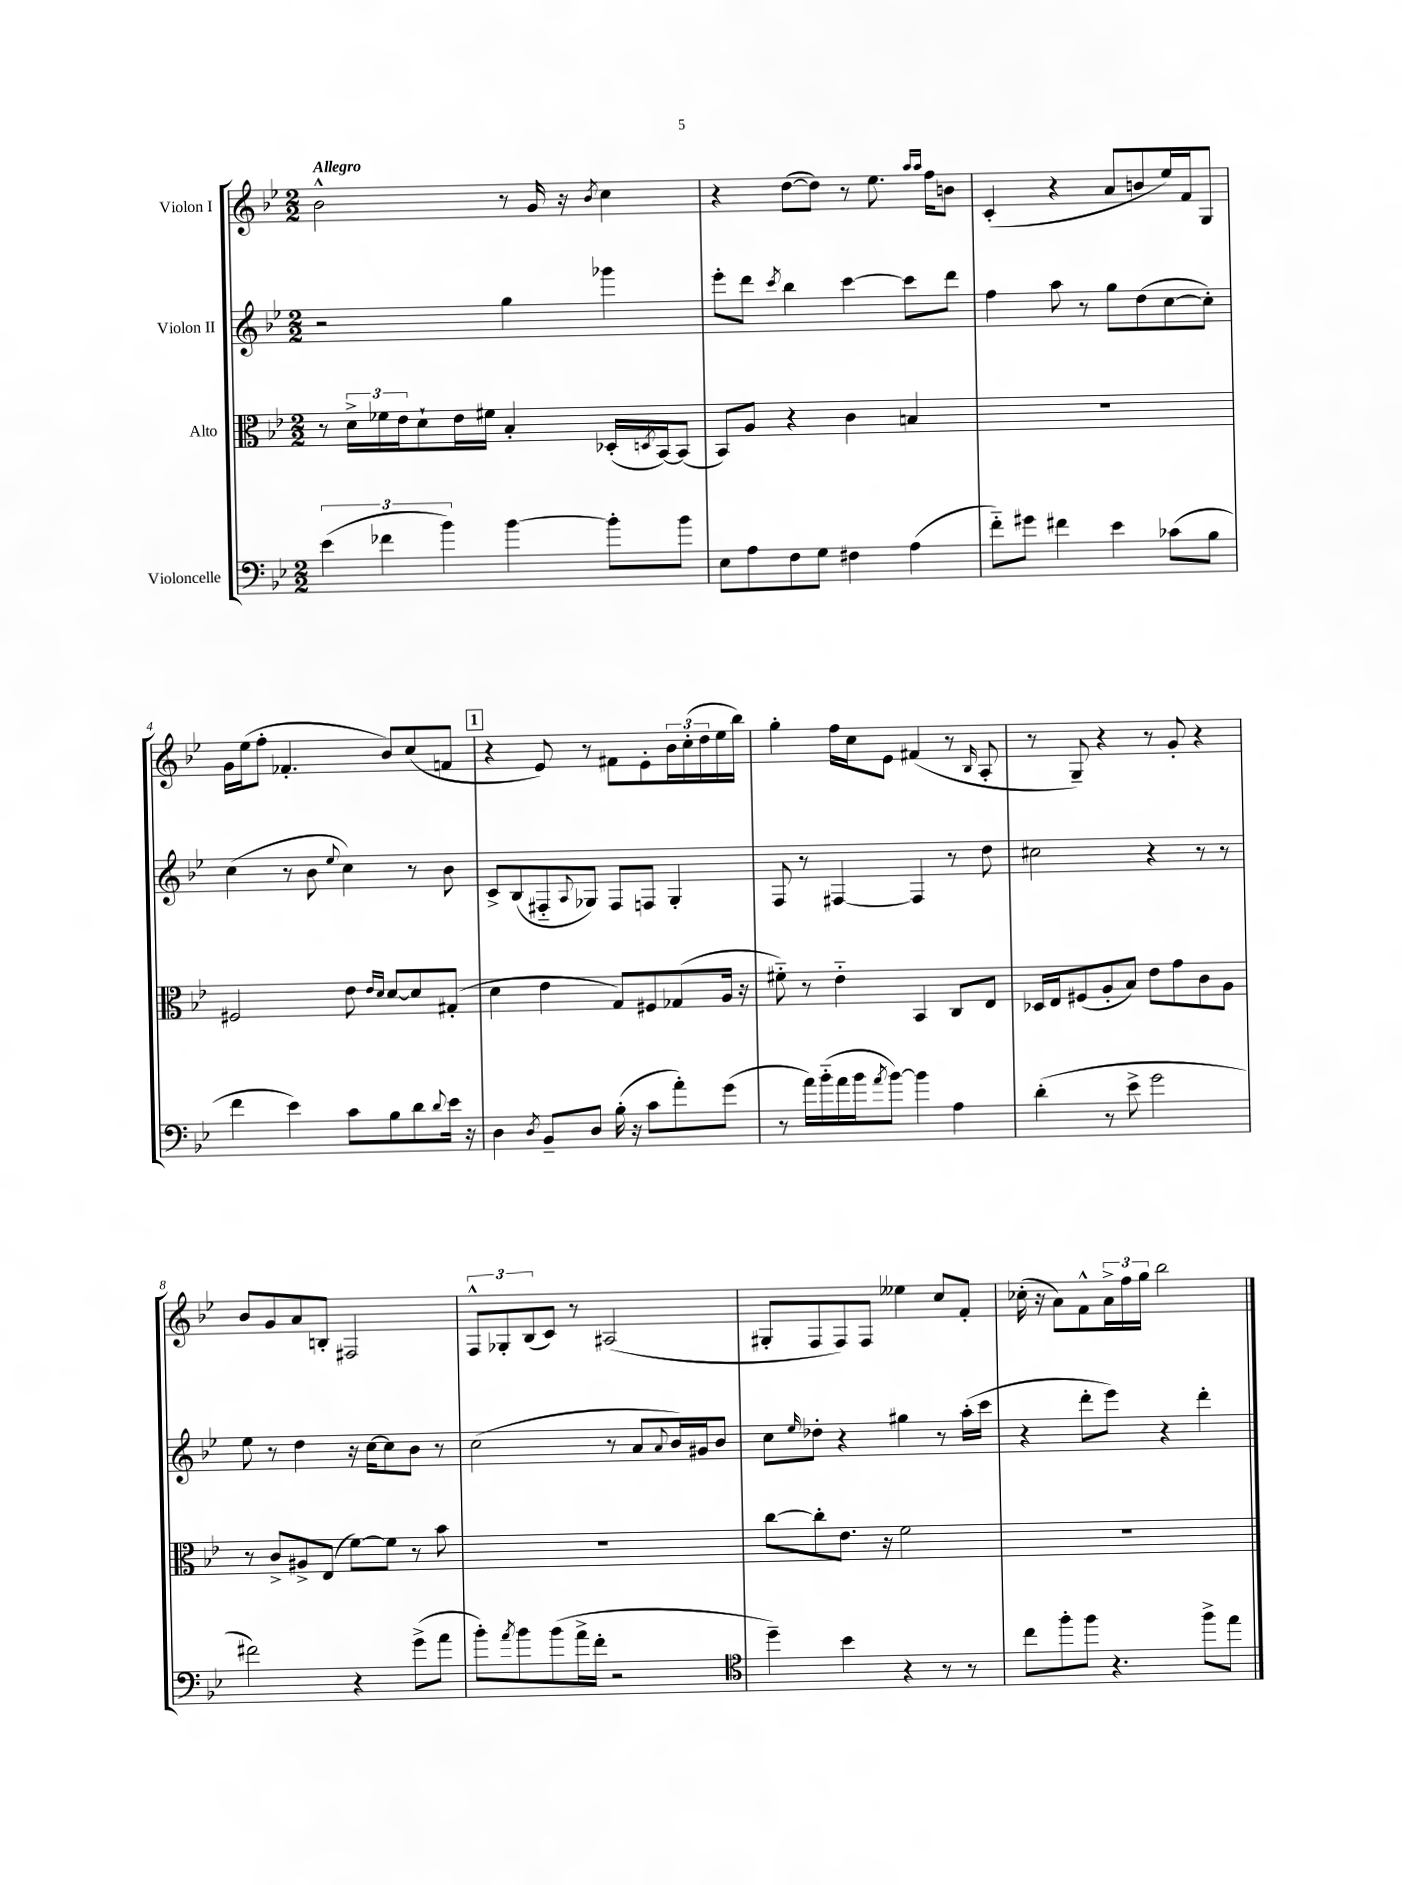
<<
\new StaffGroup <<
\new Staff = "s0" \with { instrumentName = "Violon I" } {
    \clef treble \key bes \major \numericTimeSignature \time 2/2 \tempo "Allegro"
    bes'2-^ r8 g'16 r16 \acciaccatura { bes'8 } c''4 |
    r4 d''8~( d''8) r8 ees''8. \grace { a''16 a''16 } f''16 b'8 |
    c'4-.( r4 a'8 b'8 ees''16) f'16 g8 |
    g'16 ees''16( f''8-. fes'4.-. bes'8) c''8( f'8 |
    \mark \markup { \box "1" } r4 ees'8) r8 fis'8 ees'8-. \tuplet 3/2 { bes'16 c''16-.( d''16 } ees''16 bes''16) |
    g''4-. f''16 c''16 ees'8 fis'4( r8 \grace { bes16 } a8-. |
    r8 g8--) r4 r8 g'8-. r4 |
    bes'8 g'8 a'8 b8-. fis2 |
    \tuplet 3/2 { f8-^ ges8-. bes8( } c'8) r8 ais2( |
    gis8-. f8 f8) f8 eeses''4 c''8 f'8-. |
    ces''16-.( r16 a'8) f'8-^ \tuplet 3/2 { a'16-> f''16 g''16 } bes''2 \bar "|." |
}
\new Staff = "s1" \with { instrumentName = "Violon II" } {
    \clef treble \key bes \major \numericTimeSignature \time 2/2
    r2 g''4 ges'''4 |
    ees'''8-. d'''8 \acciaccatura { c'''8 } bes''4 c'''4~ c'''8 d'''8 |
    f''4 a''8 r8 g''8 d''8( c''8~ c''8-.) |
    c''4( r8 bes'8 \appoggiatura { ees''8 } c''4) r8 bes'8 |
    \mark \markup { \box "1" } c'8-> bes8( fis8-_ \appoggiatura { a8 } ges8) fis8 f8 ges4-. |
    f8 r8 fis4~ fis4 r8 d''8 |
    cis''2 r4 r8 r8 |
    ees''8 r8 d''4 r16 c''16~ c''8 bes'8 r8 |
    c''2( r8 a'8 \appoggiatura { a'8 } bes'16) gis'16 bes'8 |
    c''8 \grace { ees''16 } des''8-. r4 gis''4 r8 a''16-.( c'''16 |
    r4 d'''8-. ees'''8) r4 d'''4-. \bar "|." |
}
\new Staff = "s2" \with { instrumentName = "Alto" } {
    \clef alto \key bes \major \numericTimeSignature \time 2/2
    r8 \tuplet 3/2 { d'16-> fes'16 ees'16 } d'8-! ees'16 fis'16 bes4-. des16-.( \acciaccatura { d8 } bes,16~) bes,8( |
    bes,8) a8 r4 c'4 b4 |
    R1 |
    fis2 ees'8 \grace { ees'16 d'16 } d'8~ d'8 gis8-.( |
    \mark \markup { \box "1" } d'4 ees'4 g8) fis8 ges8( a16 r16 |
    fis'8-_) r8 ees'4-_ bes,4 c8 ees8 |
    des16 ees16 fis8( a8-. bes8) ees'8 g'8 c'8 a8 |
    r8 c'8-> ais8-> ees8( f'8~) f'8 r8 bes'8 |
    R1 |
    c''8~ c''8-. ees'8. r16 f'2 |
    R1 \bar "|." |
}
\new Staff = "s3" \with { instrumentName = "Violoncelle" } {
    \clef bass \key bes \major \numericTimeSignature \time 2/2
    \tuplet 3/2 { ees'4( fes'4 bes'4) } bes'4~ bes'8-. bes'8 |
    ees8 a8 f8 g8 fis4 a4( |
    f'8-_) gis'8 fis'4 ees'4 ces'8( bes8 |
    f'4 ees'4) c'8 bes8 d'8 \appoggiatura { d'8 } ees'16 r16 |
    \mark \markup { \box "1" } d4 \acciaccatura { d8 } bes,8-- d8 bes16-.( r16 c'8 a'8-.) g'8( |
    r8 a'16) bes'16-_( a'16 bes'16 \acciaccatura { a'8 } bes'8~) bes'4 a4 |
    d'4-.( r8 ees'8-> g'2 |
    fis'2) r4 g'8->( a'8 |
    bes'8-.) \acciaccatura { a'8 } bes'8 bes'8( a'16-> f'16-. r2 |
    \clef tenor d''4--) bes'4 r4 r8 r8 |
    c''8 f''8-. f''8 r4. f''8-> ees''8 \bar "|." |
}
>>
>>
